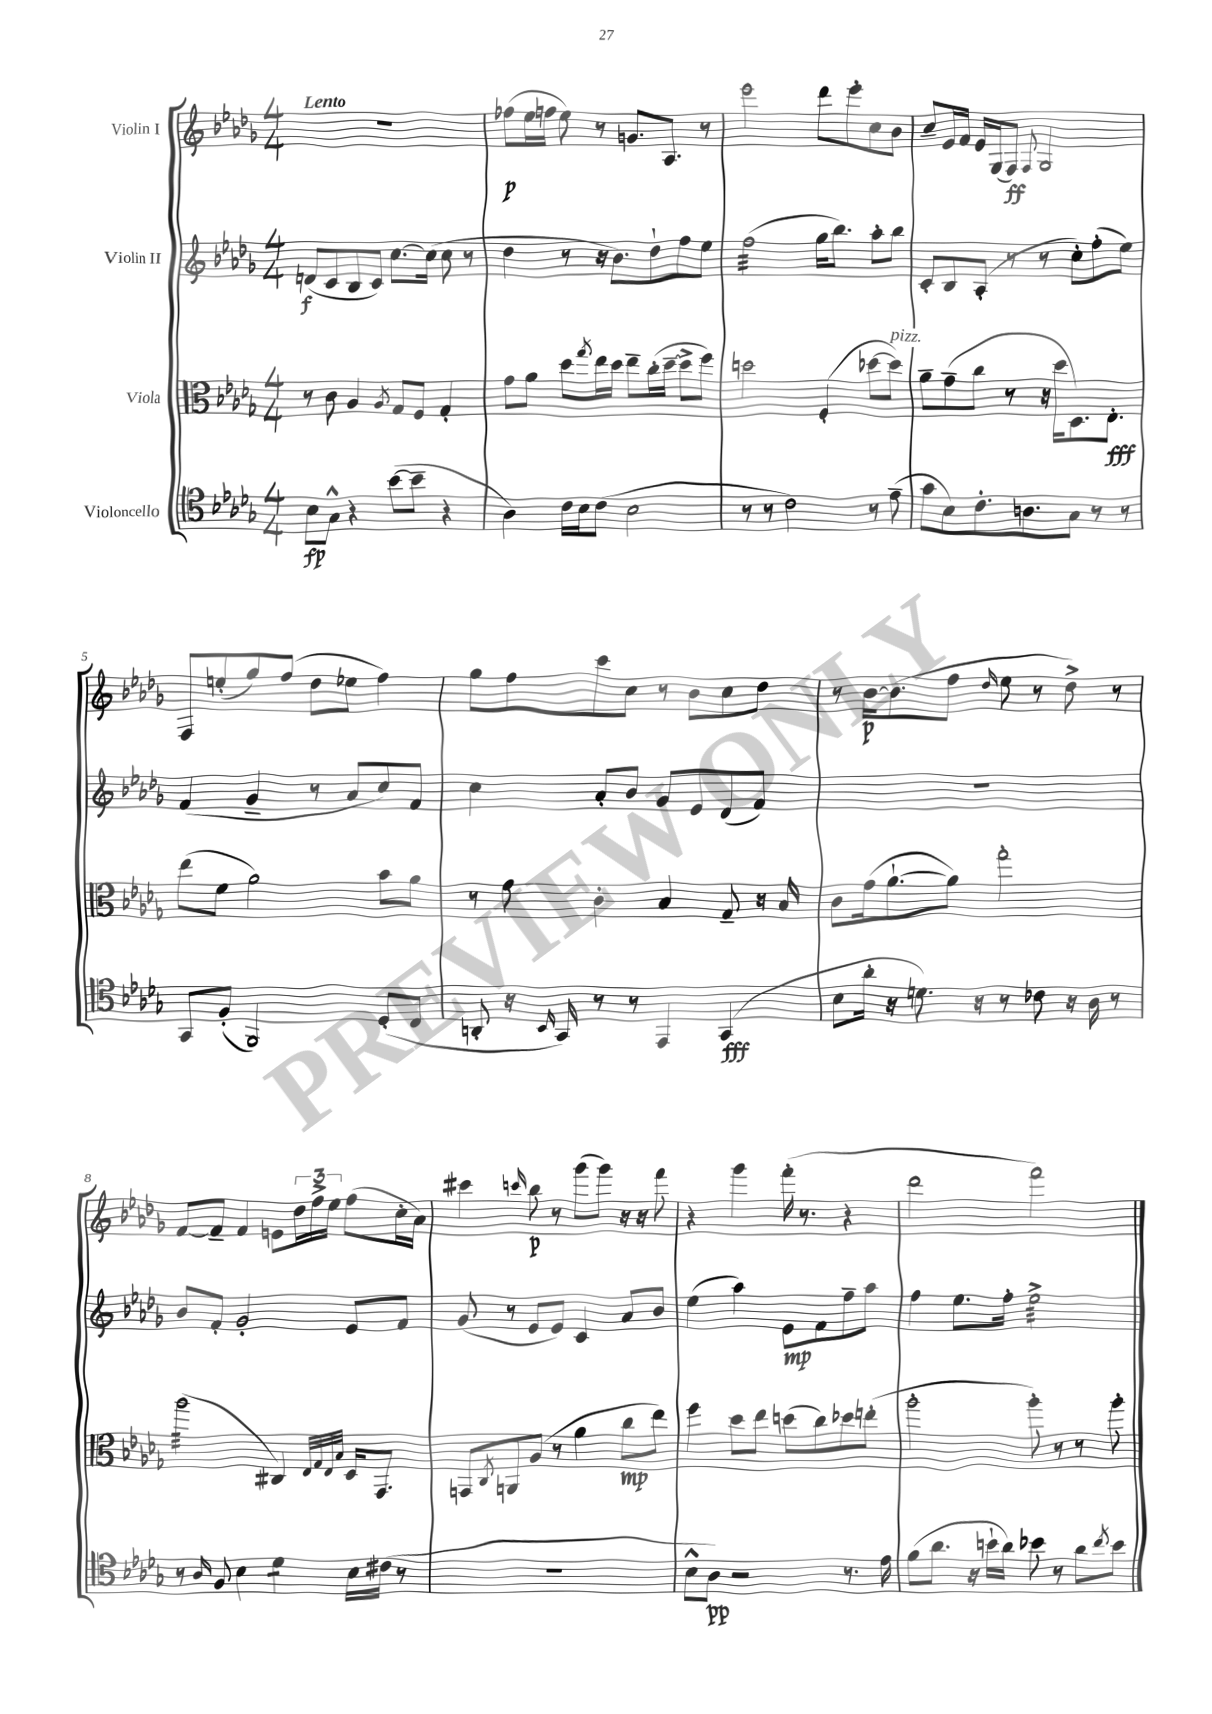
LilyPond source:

<<
\new StaffGroup <<
\new Staff = "s0" \with { instrumentName = "Violin I" } {
    \clef treble \key des \major \numericTimeSignature \time 4/4 \tempo "Lento"
    R1 |
    fes''8\p( ees''16 f''16 ees''8) r8 g'8. aes8. r8 |
    ees'''2 des'''8 ees'''8-. c''8 bes'8 |
    c''8-- ees'16 f'16 ees'16 ges16( f8\ff) \appoggiatura { f8 } ges2 |
    f8 e''8-.( ges''8) f''8( des''8 ees''8 f''4) |
    ges''8 f''8 c'''8 c''8 r8 bes'8 c''8 des''8 |
    r8 bes'16~\p bes'8.( f''8 \grace { des''16 } ees''8 r8 des''8->) r8 |
    f'8~ f'8-- f'4 e'8 \tuplet 3/2 { des''16 f''16-> ees''16 } f''8( c''16-. aes'16) |
    cis'''4 \grace { c'''16 } bes''8\p r8 ges'''8( ges'''8) r16 r16 f'''8 |
    r4 ges'''4 f'''16-.( r8. r4 |
    des'''2 f'''2) \bar "|." |
}
\new Staff = "s1" \with { instrumentName = "Violin II" } {
    \clef treble \key des \major \numericTimeSignature \time 4/4
    d'8\f( c'8 bes8 c'8) c''8.~ c''16( c''8 r8 |
    des''4 r8 r16 bes'8.) des''8-! f''8 ees''8 |
    f''2:32( ges''16 bes''8.) aes''8-. bes''8 |
    c'8-. bes8 aes8-.( r8 r8 c''8-.) f''8-.( ees''8) |
    f'4( ges'4-- r8 aes'8 c''8) f'8 |
    c''4 aes'8-. bes'8 ges'8 ees'8 des'8( f'8) |
    R1 |
    bes'8 f'8-. ges'2-. ees'8 f'8 |
    ges'8( r8 ees'8 ees'8) c'4 aes'8 bes'8 |
    ees''4( aes''4) ees'8\mp f'8 f''8-- aes''8 |
    f''4 ees''8. f''16-. ees''2:32-> \bar "|." |
}
\new Staff = "s2" \with { instrumentName = "Viola" } {
    \clef alto \key des \major \numericTimeSignature \time 4/4
    r8 c'8 aes4 \acciaccatura { aes8 } ges8 f8 ges4-. |
    ges'8 aes'8 des''8 \acciaccatura { ges''8 } ees''16 des''16 ees''8-- c''16-.( des''16~-- des''8-> f''8) |
    d''2 f4-.( des''8~ des''8^\markup { \italic "pizz." }) |
    aes'8-- ges'8--( c''8 r8 r16 des''16 des8.) ees8.-.\fff |
    ees''8( f'8 aes'2) bes'8 aes'8 |
    r8 ges'8 c'4-. bes4 ges8-- r16 bes16 |
    c'8 ges'16( aes'8.~-! aes'8) ges''2-. |
    aes''2:32( cis4) \grace { ees32 ges32 ees32 bes32 } des16 ges,8. |
    g,8 \acciaccatura { c8 } a,8 aes8( r8 aes'4 c''8\mp ees''8) |
    f''4 des''8 ees''8 d''8( c''8) des''8 e''8-.( |
    aes''2-. aes''8-.) r8 r8 aes''8-. \bar "|." |
}
\new Staff = "s3" \with { instrumentName = "Violoncello" } {
    \clef tenor \key des \major \numericTimeSignature \time 4/4
    bes8\fp ges8-^ r4 bes'8~( bes'8-- r4 |
    aes4) c'16 bes16 c'8( bes2 |
    r8 r8 c'2) r8 ees'8--( |
    ges'8 bes8) c'8.-. a8. ges8 r8 r8 |
    ges,8 f8-.( f,2) des8-.( c8 |
    a,8-. r16 \grace { bes,16 } ges,16) r8 r8 ees,4 ges,4\fff( |
    bes8 aes'16-. r16 d'8.) r16 r8 ces'8 r16 aes16 r8 |
    r8 \grace { aes16 } f8 bes4 des'4:8 bes16 cis'16( r8 |
    R1 |
    bes8-^ aes8\pp) r2 r8. ees'16 |
    f'8( aes'8. r16 b'16-! aes'16) bes'8 r8 aes'8 \acciaccatura { c''8 } bes'8 \bar "|." |
}
>>
>>
